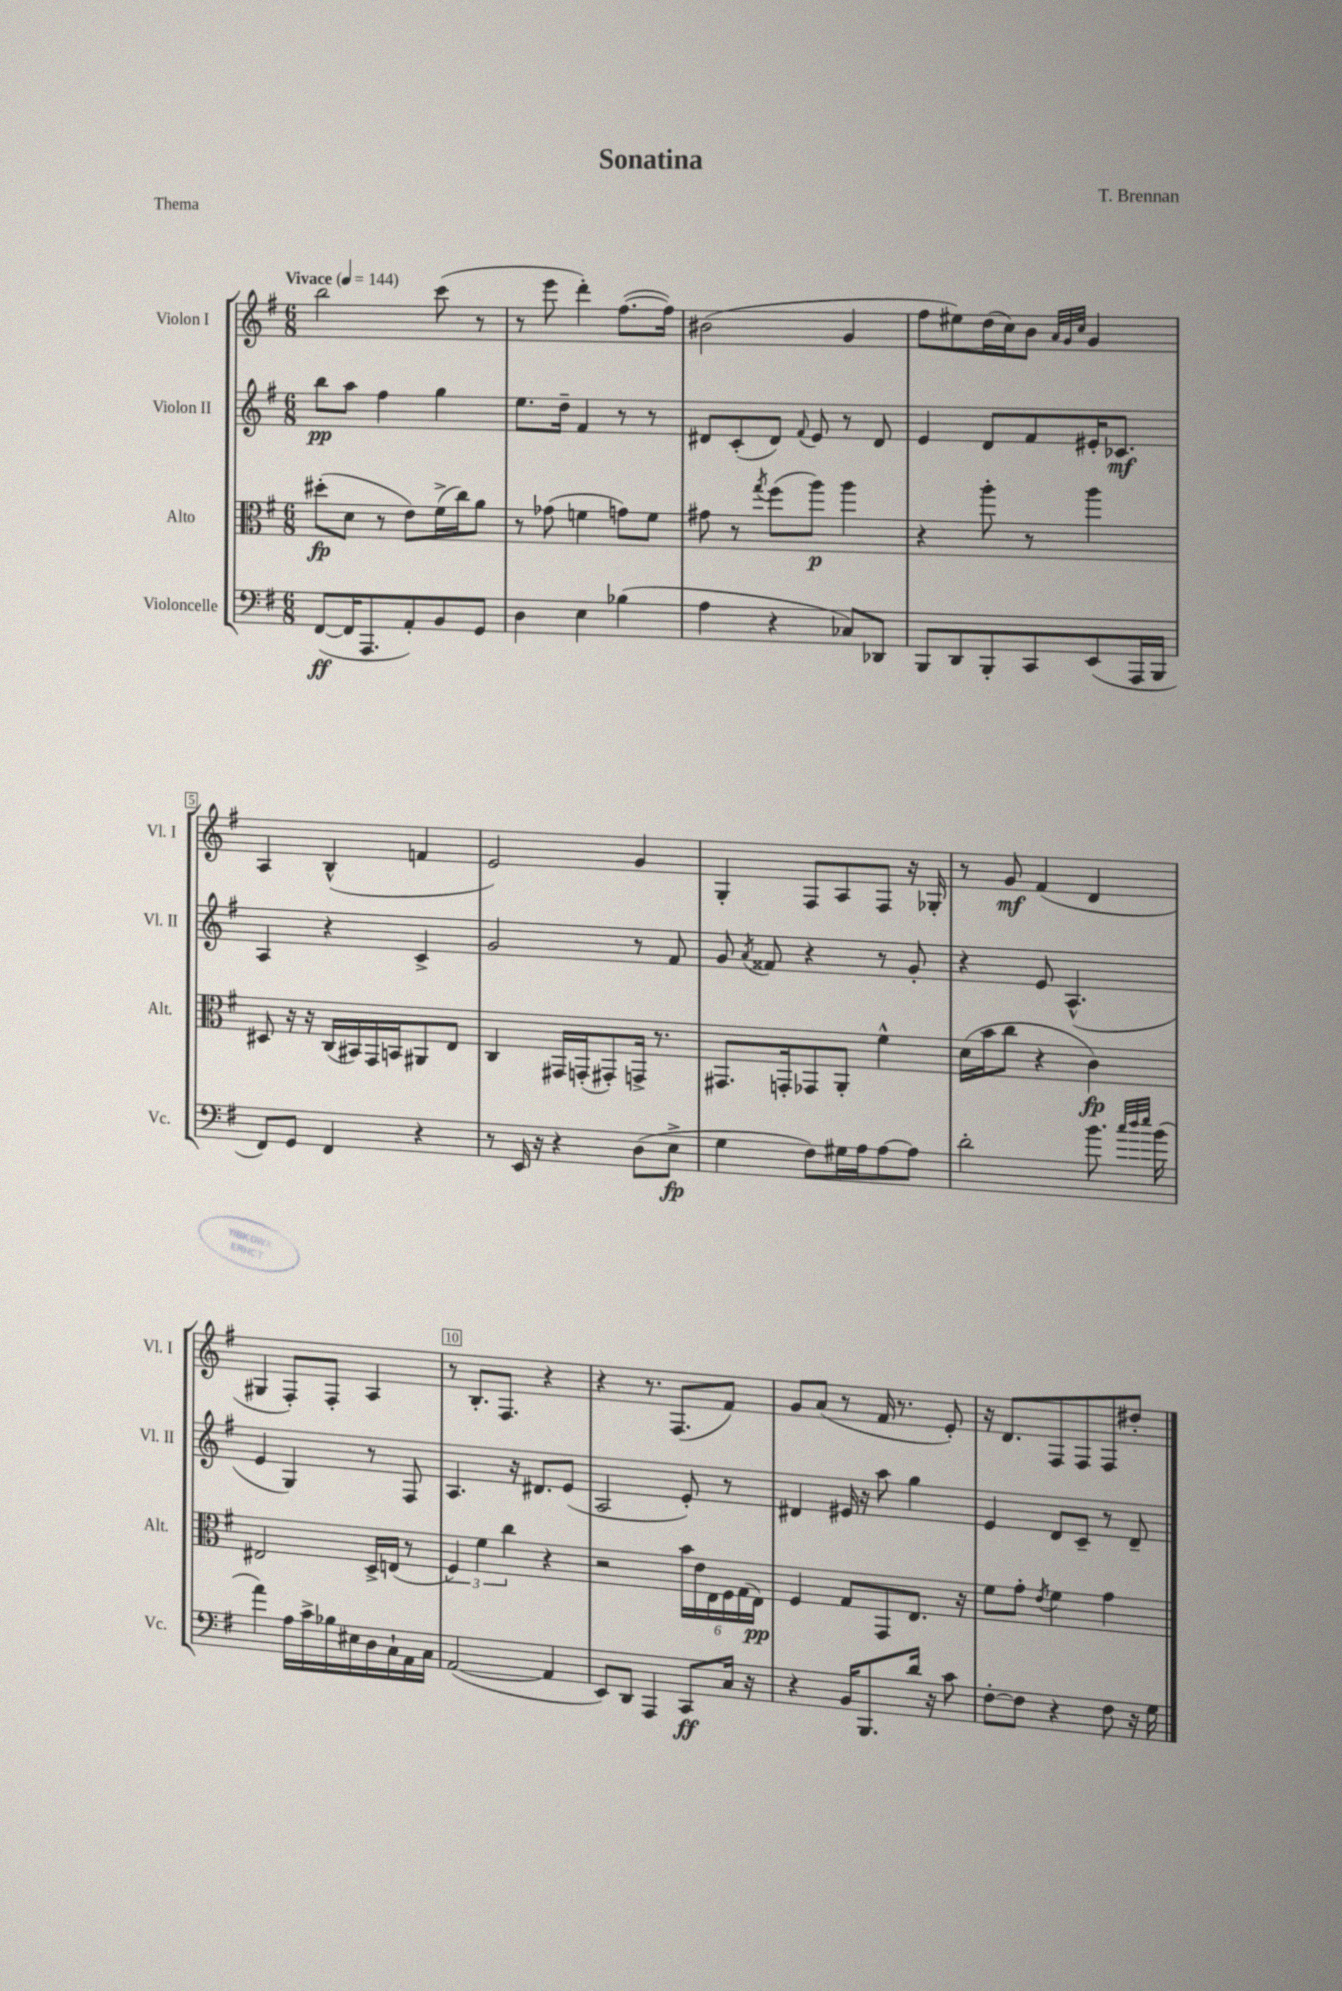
\header { title = "Sonatina" composer = "T. Brennan" piece = "Thema" }
<<
\new StaffGroup <<
\new Staff = "s0" \with { instrumentName = "Violon I" shortInstrumentName = "Vl. I" } {
    \clef treble \key g \major \numericTimeSignature \time 6/8 \tempo "Vivace" 4 = 144
    \autoBeamOff b''2 c'''8( r8 |
    r8 e'''8 d'''4-.) fis''8.[~( fis''16]) |
    bis'2( g'4 |
    fis''8[ eis''8) d''16( c''16) b'8] \grace { a'32[ g'32 c''32] } g'4 |
    a4 b4-^( f'4 |
    e'2) g'4 |
    g4-. fis8[ a8 fis8] r16 ges16-. |
    r8 g'8\mf fis'4( d'4 |
    gis4 fis8[-.) fis8]-. a4 |
    r8 b8.[-. fis8.] r4 |
    r4 r8. fis8.[( fis'8]) |
    g'8[ a'8]( r8 fis'16 r8. e'8-.) |
    r16 d'8.[ fis8 fis8 fis8 dis''8]-. \bar "|." |
}
\new Staff = "s1" \with { instrumentName = "Violon II" shortInstrumentName = "Vl. II" } {
    \clef treble \key g \major \numericTimeSignature \time 6/8
    \autoBeamOff b''8[\pp a''8] fis''4 g''4 |
    e''8.[ d''16]-- fis'4 r8 r8 |
    dis'8[ c'8-.( dis'8]) \appoggiatura { fis'8 } e'8 r8 dis'8 |
    e'4 d'8[ fis'8 eis'16-. ces'8.]\mf |
    a4 r4 c'4-> |
    g'2 r8 fis'8 |
    g'8 \acciaccatura { a'8 } fisis'8 r4 r8 g'8-. |
    r4 e'8 a4.-^( |
    e'4 g4) r8 fis8 |
    a4. r16 dis'8.[ e'8]( |
    a2 e'8-.) r8 |
    dis'4 eis'16 r16 a''8 g''4 |
    e'4 d'8[ c'8]-- r8 d'8-- \bar "|." |
}
\new Staff = "s2" \with { instrumentName = "Alto" shortInstrumentName = "Alt." } {
    \clef alto \key g \major \numericTimeSignature \time 6/8
    \autoBeamOff dis''8[-.\fp( d'8] r8 e'8[) fis'16->( c''16) a'8] |
    r8 ges'8( f'4 g'8[) f'8] |
    gis'8 r8 \acciaccatura { g''8 } fis''8[( a''8]\p) a''4 |
    r4 a''8-. r8 a''4 |
    dis8 r16 r16 c16[( bis,16) g,16 b,16 ais,8 e8] |
    c4 gis,16[ g,16-.( gis,8-.) g,16]-> r8. |
    gis,8.[ g,16-. ges,8 a,8]-. fis'4-^ |
    d'16[( b'16 c''8] r4 c'4\fp) |
    eis2 d16[-> e16]( r8 |
    \tuplet 3/2 { fis4) fis'4 c''4 } r4 |
    r2 \tuplet 6/4 { b'16[ e'16 e16 fis16 g16( e16]\pp) } |
    fis4 g8[ g,8 e8.] r16 |
    fis'8[ g'8]-. \acciaccatura { e'8 } fis'4 g'4 \bar "|." |
}
\new Staff = "s3" \with { instrumentName = "Violoncelle" shortInstrumentName = "Vc." } {
    \clef bass \key g \major \numericTimeSignature \time 6/8
    \autoBeamOff fis,8[~\ff( fis,16 a,,8. a,8-.) b,8 g,8] |
    d4 e4 bes4( |
    a4 r4 ces8[) des,8] |
    b,,8[ d,8 b,,8-. c,8 e,8( a,,16 b,,16] |
    fis,8[) g,8] fis,4 r4 |
    r8 e,16 r16 r4 d8[( e8]->\fp |
    g4 fis8[) gis16 a16 a8~ a8] |
    d'2-. b'8. \grace { c''32[ d''32 e''32] } b'16( |
    a'4) a16[ c'16-> bes16 eis16 d16 c16-! a,16 c16] |
    a,2~( a,4 |
    e,8[) d,8] a,,4 c,8[\ff c16] r16 |
    r4 b,16[ b,,8. d'16] r16 c'8 |
    fis8[~-. fis8] r4 fis8 r16 g16 \bar "|." |
}
>>
>>
\layout { \context { \Score \override BarNumber.break-visibility = ##(#f #t #t) barNumberVisibility = #(every-nth-bar-number-visible 5) \override BarNumber.stencil = #(make-stencil-boxer 0.1 0.3 ly:text-interface::print) } }
